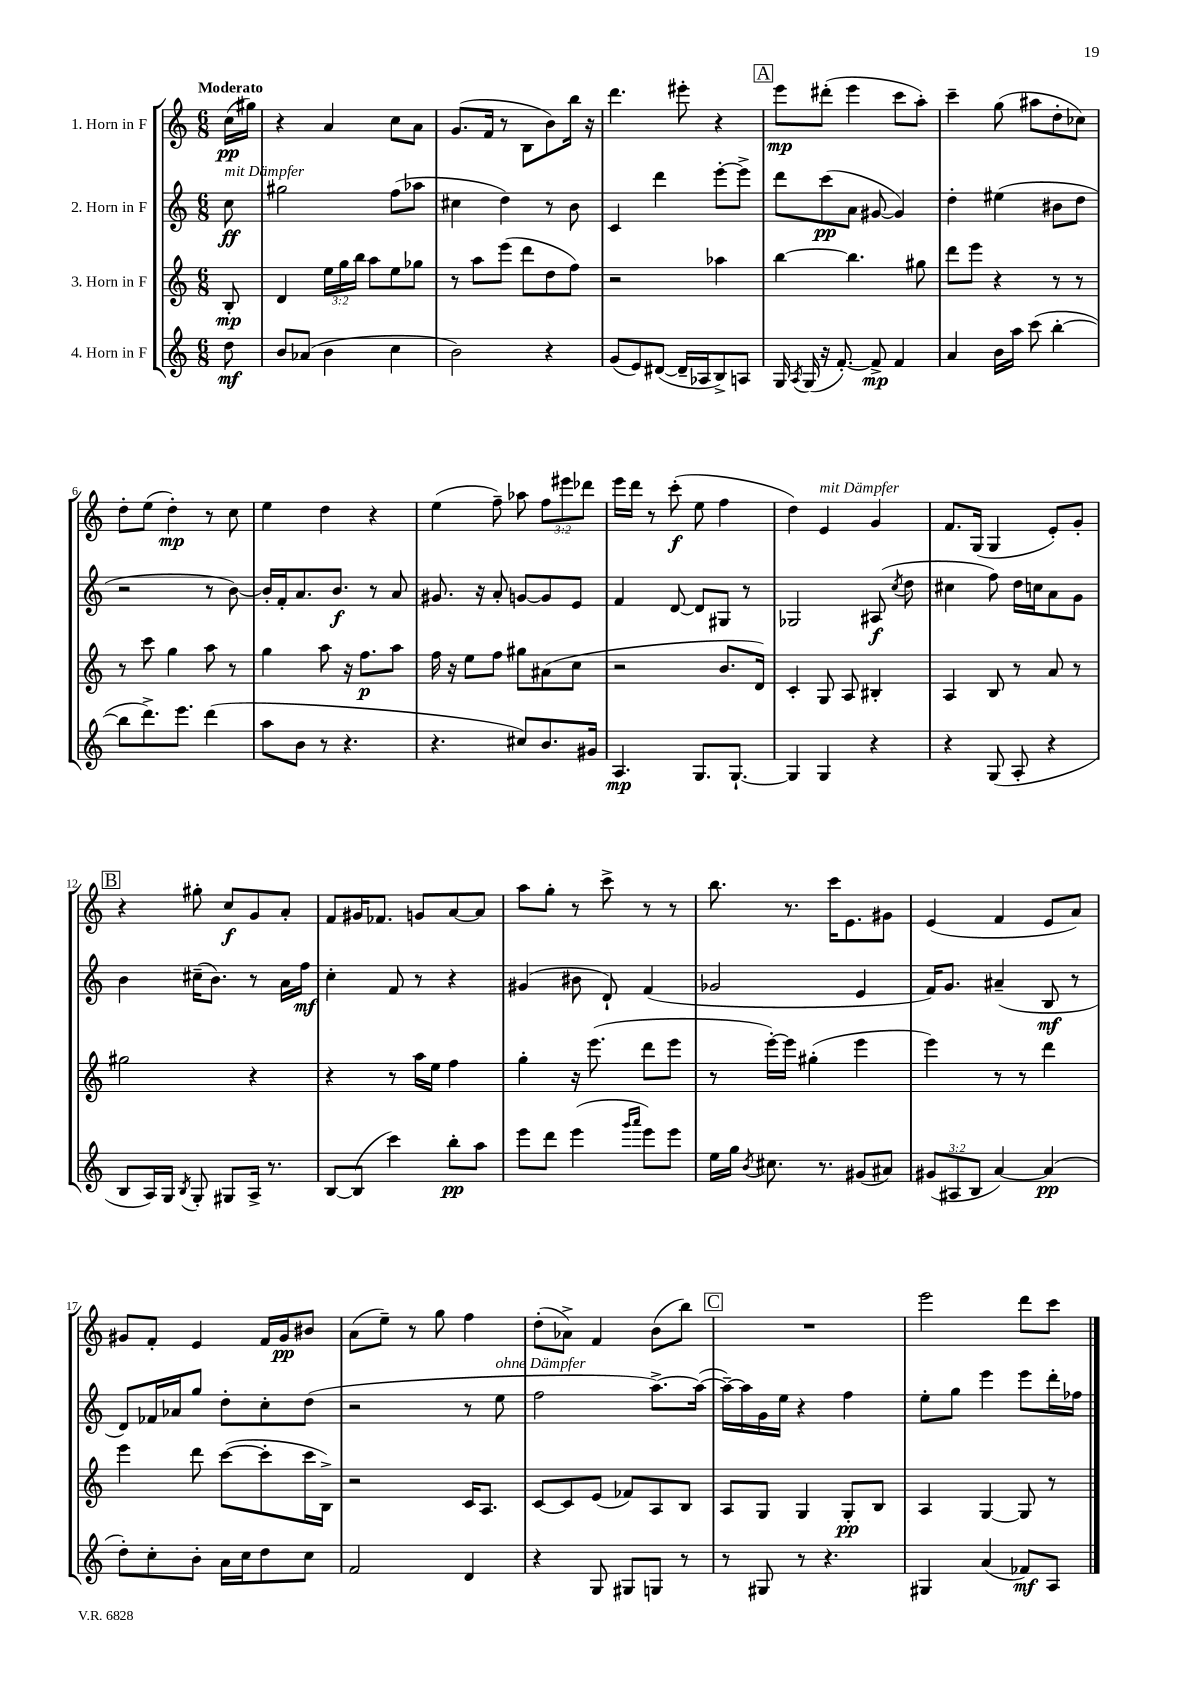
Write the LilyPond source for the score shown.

<<
\new StaffGroup <<
\new Staff = "s0" \with { instrumentName = "1. Horn in F" } {
    \clef treble \key c \major \numericTimeSignature \time 6/8 \override Staff.TupletNumber.text = #tuplet-number::calc-fraction-text \partial 8 \tempo "Moderato"
    \autoBeamOff c''16[\pp( gis''16]) |
    r4 a'4 c''8[ a'8] |
    g'8.[( f'16] r8 b8[ b'8) b''16] r16 |
    d'''4. eis'''8-. r4 |
    \mark \markup { \box "A" } e'''8[\mp dis'''8]-.( e'''4 c'''8[ a''8]-.) |
    c'''4-- g''8( ais''8[ d''8-. ces''8]) |
    d''8[-. e''8]( d''4-.\mp) r8 c''8 |
    e''4 d''4 r4 |
    e''4( f''8--) aes''8 \tuplet 3/2 { f''8[ eis'''8 des'''8] } |
    e'''16[ d'''16] r8 c'''8-.\f( e''8 f''4 |
    d''4) e'4^\markup { \italic "mit Dämpfer" } g'4 |
    f'8.[ g16]( g4 e'8[-.) g'8]-. |
    \mark \markup { \box "B" } r4 gis''8-. c''8[\f g'8 a'8]-. |
    f'8[ gis'16 fes'8.] g'8[ a'8~ a'8] |
    a''8[ g''8]-. r8 c'''8-> r8 r8 |
    b''8. r8. c'''16[ e'8. gis'8] |
    e'4( f'4 e'8[ a'8]) |
    gis'8[ f'8]-. e'4 f'16[ gis'16\pp bis'8] |
    a'8[( e''8]--) r8 g''8 f''4 |
    d''8[-.( aes'8]->) f'4 b'8[( b''8]) |
    \mark \markup { \box "C" } R2. |
    e'''2 d'''8[ c'''8] \bar "|." |
}
\new Staff = "s1" \with { instrumentName = "2. Horn in F" } {
    \clef treble \key c \major \numericTimeSignature \time 6/8 \partial 8
    \autoBeamOff c''8\ff^\markup { \italic "mit Dämpfer" } |
    gis''2 f''8[( aes''8] |
    cis''4 d''4) r8 b'8 |
    c'4 d'''4 e'''8[~-. e'''8]-> |
    \mark \markup { \box "A" } d'''8[ c'''8\pp( a'8] gis'8~ gis'4) |
    d''4-. eis''4( bis'8[ d''8] |
    r2 r8 b'8~) |
    b'16[-. f'16-. a'8. b'8.]\f r8 a'8 |
    gis'8. r16 a'8-. g'8[~ g'8 e'8] |
    f'4 d'8~ d'8[ gis8] r8 |
    ges2 ais8\f( \acciaccatura { c''8 } d''8 |
    cis''4 f''8) d''16[ c''16 a'8 g'8] |
    \mark \markup { \box "B" } b'4 cis''16[--( b'8.]) r8 a'16[ f''16]\mf |
    c''4-. f'8 r8 r4 |
    gis'4( bis'8 d'8-!) f'4( |
    ges'2 e'4 |
    f'16[) g'8.] ais'4--( b8\mf r8 |
    d'8[) fes'16 aes'16 g''8] d''8[-. c''8-. d''8]( |
    r2 r8 e''8^\markup { \italic "ohne Dämpfer" } |
    f''2 a''8.[~->) a''16]~( |
    \mark \markup { \box "C" } a''16[~--) a''16 g'16 e''16] r4 f''4 |
    e''8[-. g''8] e'''4 e'''8[ d'''16-. fes''16] \bar "|." |
}
\new Staff = "s2" \with { instrumentName = "3. Horn in F" } {
    \clef treble \key c \major \numericTimeSignature \time 6/8 \override Staff.TupletNumber.text = #tuplet-number::calc-fraction-text \partial 8
    \autoBeamOff b8-.\mp |
    d'4 \tuplet 3/2 { e''16[ g''16 b''16] } a''8[ e''8 ges''8] |
    r8 a''8[ e'''8]( d'''8[ d''8 f''8]) |
    r2 aes''4 |
    \mark \markup { \box "A" } b''4~ b''4. gis''8 |
    d'''8[ e'''8] r4 r8 r8 |
    r8 c'''8 g''4 a''8 r8 |
    g''4 a''8 r16 f''8.[\p a''8] |
    f''16 r16 e''8[ f''8] gis''8[ ais'8( c''8] |
    r2 b'8.[ d'16]) |
    c'4-. g8 a8 bis4-. |
    a4 b8 r8 a'8 r8 |
    \mark \markup { \box "B" } gis''2 r4 |
    r4 r8 a''16[ e''16] f''4 |
    g''4-. r16 e'''8.( d'''8[ e'''8] |
    r8 e'''16[~-.) e'''16] gis''4-.( e'''4 |
    e'''4) r8 r8 d'''4 |
    e'''4 d'''8 c'''8[~( c'''8-. c'''16 b16]->) |
    r2 c'16[ a8.] |
    c'8[~ c'8 e'8]( fes'8[) a8 b8] |
    \mark \markup { \box "C" } a8[ g8] g4 g8[-.\pp b8] |
    a4 g4~ g8 r8 \bar "|." |
}
\new Staff = "s3" \with { instrumentName = "4. Horn in F" } {
    \clef treble \key c \major \numericTimeSignature \time 6/8 \override Staff.TupletNumber.text = #tuplet-number::calc-fraction-text \partial 8
    \autoBeamOff d''8\mf |
    b'8[ aes'8]( b'4 c''4 |
    b'2) r4 |
    g'8[( e'8) dis'8]~( dis'16[-- aes16 b8->) a8] |
    \mark \markup { \box "A" } g16 \acciaccatura { a8 } g16( r16 f'8.~-.) f'8->\mp f'4 |
    a'4 b'16[ a''16] c'''8( b''4~-. |
    b''8[ d'''8.->) e'''8.] d'''4( |
    a''8[ b'8] r8 r4. |
    r4. cis''8[) b'8. gis'16] |
    a4.\mp g8.[ g8.]~-! |
    g4 g4 r4 |
    r4 g8( a8-. r4 |
    \mark \markup { \box "B" } b8[ a16) g16] \acciaccatura { b8 } g8-. gis8[ a16]-> r8. |
    b8[~ b8]( c'''4) b''8[-.\pp a''8] |
    e'''8[ d'''8] e'''4( \grace { g'''16[ a'''16] } e'''8[) e'''8] |
    e''16[ g''16] \acciaccatura { b'8 } cis''8. r8. gis'8[( ais'8]) |
    \tuplet 3/2 { gis'8[( ais8 b8] } a'4~) a'4\pp( |
    d''8[-.) c''8-. b'8]-. a'16[ c''16 d''8 c''8] |
    f'2 d'4 |
    r4 g8 gis8[ g8] r8 |
    \mark \markup { \box "C" } r8 gis8 r8 r4. |
    gis4 a'4( fes'8[\mf) a8] \bar "|." |
}
>>
>>
